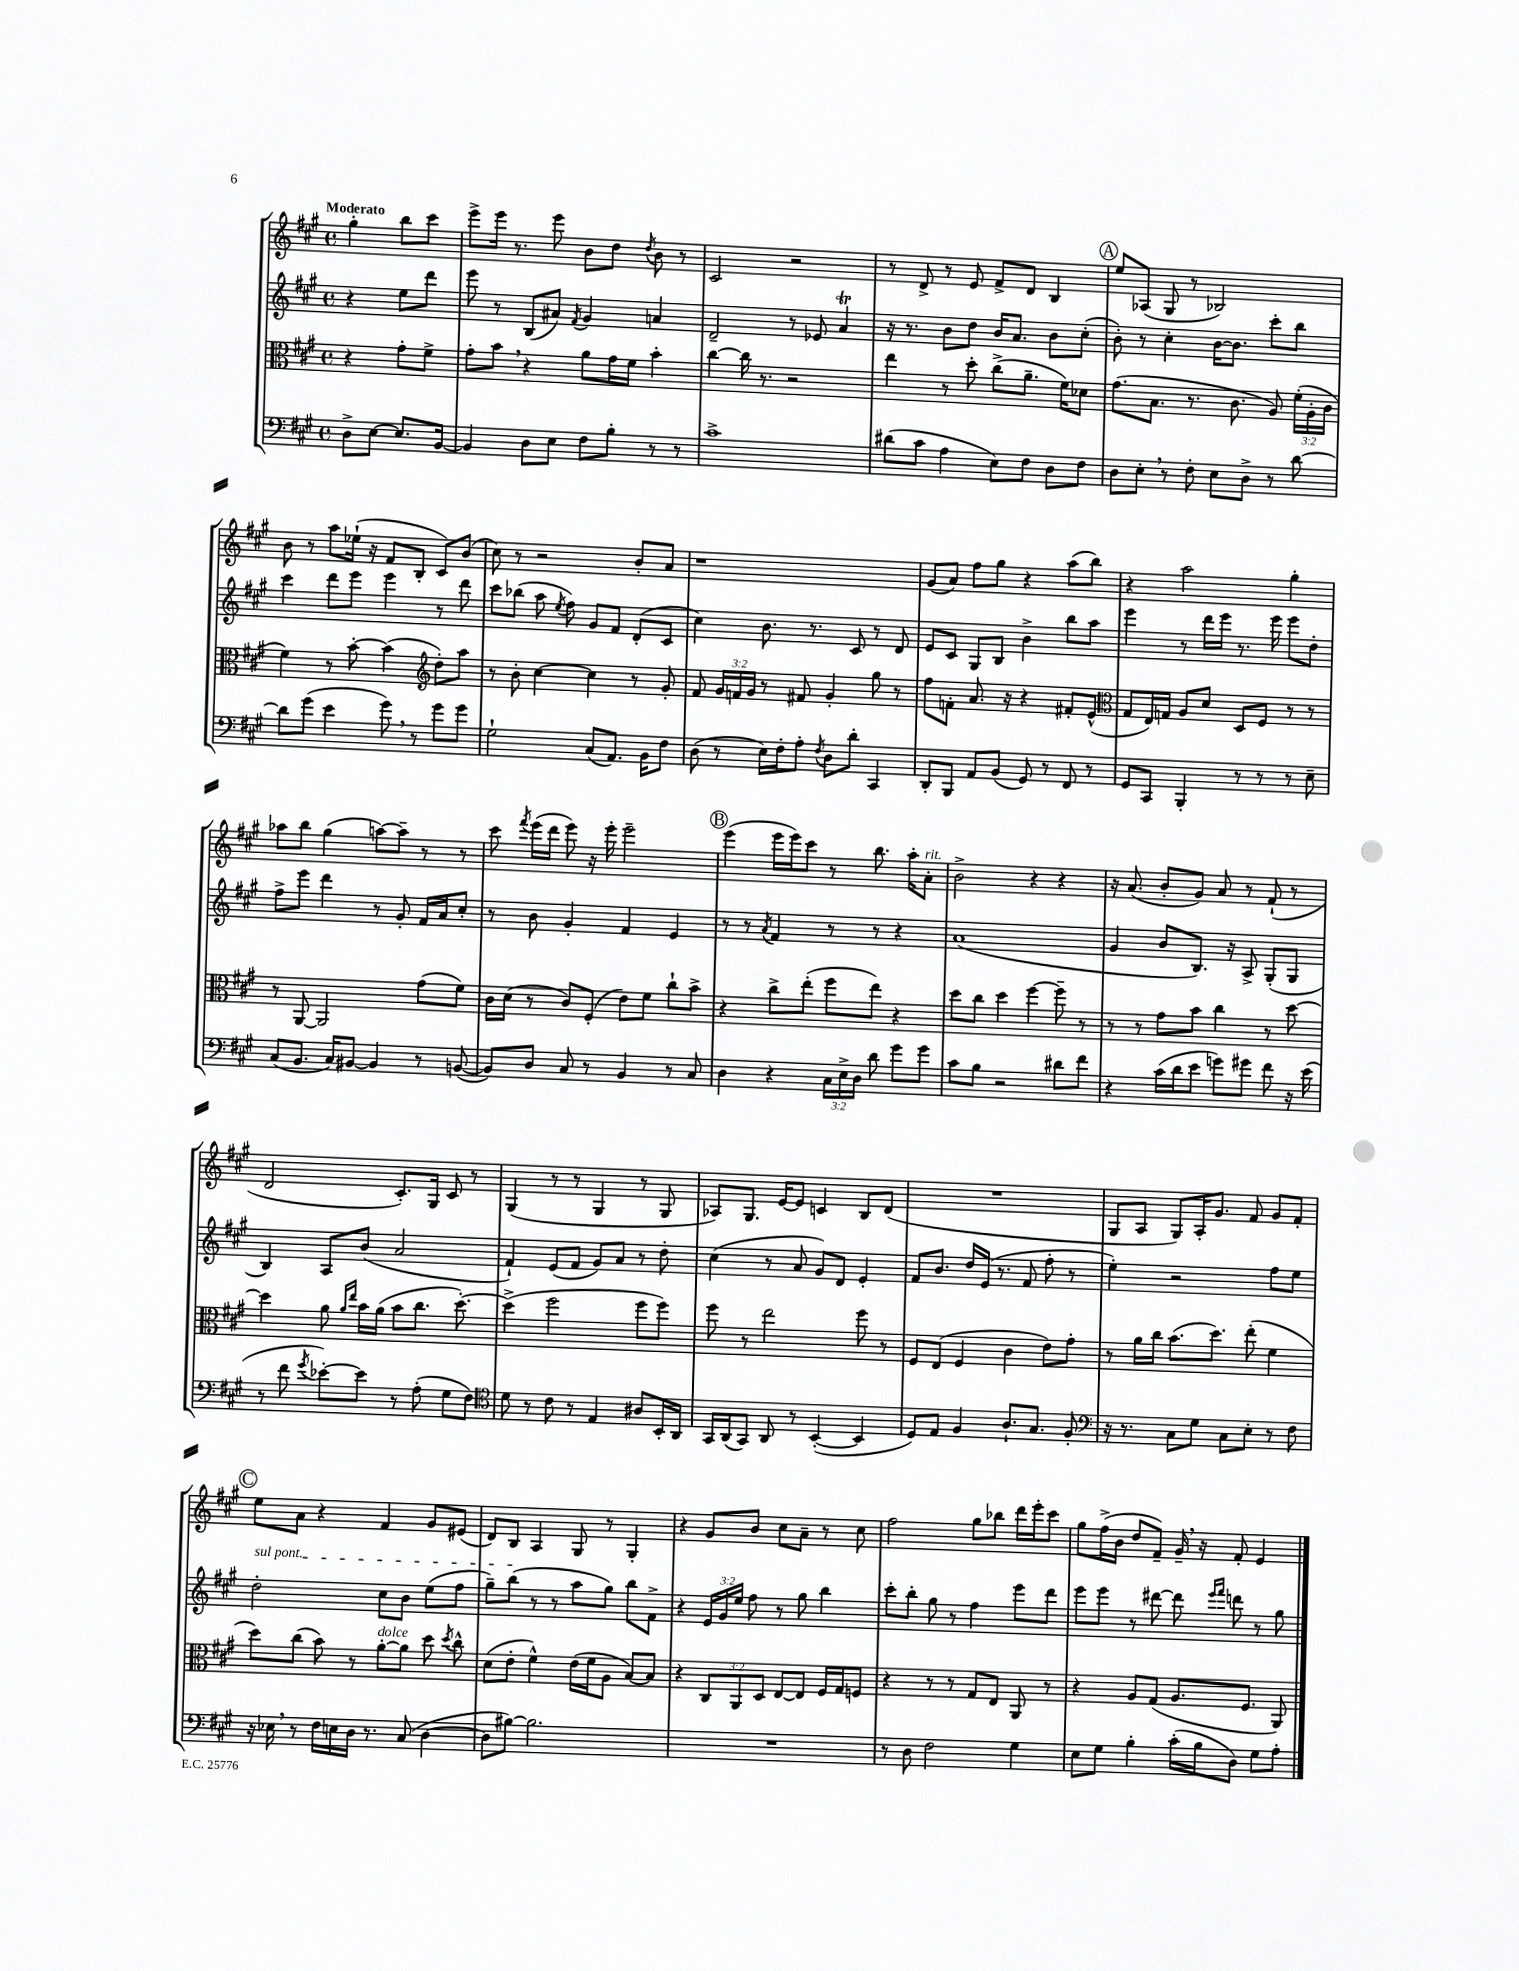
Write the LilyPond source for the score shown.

<<
\new StaffGroup <<
\new Staff = "s0" {
    \clef treble \key a \major \defaultTimeSignature \time 4/4 \partial 2 \tempo "Moderato"
    \autoBeamOff gis''4-. b''8[ cis'''8] |
    e'''8[-> e'''16] r8. e'''8 b'8[ d''8] \acciaccatura { d''8 } b'8 r8 |
    cis'2 r2 |
    r8 d'8-> r8 e'8 fis'8[-> d'8] b4 |
    \mark \markup { \circle "A" } e''8[ aes8]( gis8 r8 bes2) |
    b'8 r8 a''8[ ees''16]-!( r16 fis'8[ b8]-. cis'8[) b'8]( |
    cis''8) r8 r2 b'8[-. a'8] |
    r1 |
    gis'8[( a'8]) fis''8[ gis''8] r4 a''8[( b''8]) |
    r4 a''2 gis''4-. |
    aes''8[ b''8] gis''4( a''8[~) a''8]-- r8 r8 |
    cis'''8 \acciaccatura { fis'''8 } e'''16[( d'''16] e'''8) r16 e'''16-. e'''2-- |
    \mark \markup { \circle "B" } e'''4( e'''16[ e'''16) cis'''8] r8 b''8. a''16[-. a'8]-.^\markup { \italic "rit." } |
    b'2-> r4 r4 |
    r16 a'8.( b'8[-. gis'8]) a'8 r8 fis'8-!( r8 |
    d'2 cis'8.[-.) gis16] cis'8 r8 |
    gis4( r8 r8 gis4 r8 gis8 |
    aes8[) gis8.] e'16[~ e'8] c'4 b8[ d'8]( |
    R1 |
    gis8[ a8] gis8[) a16-. gis'8.] fis'8 gis'8[ fis'8]-. |
    \mark \markup { \circle "C" } e''8[ a'8] r4 fis'4 gis'8[ eis'8]( |
    d'8[) b8] a4 gis8 r8 gis4-. |
    r4 gis'8[ b'8] cis''8[ a'8]-- r8 cis''8 |
    fis''2 gis''8[ bes''8] d'''16[ e'''16-. cis'''8] |
    gis''8[ fis''16->( b'16] d''8[ fis'8]--) gis'16-- \breathe r16 fis'8-. e'4 \bar "|." |
}
\new Staff = "s1" {
    \clef treble \key a \major \defaultTimeSignature \time 4/4 \override Staff.TupletNumber.text = #tuplet-number::calc-fraction-text \partial 2
    \autoBeamOff r4 e''8[ d'''8] |
    e'''8 r8 b8[( ais'8]) \acciaccatura { fis'8 } gis'4 a'4 |
    d'2-- r8 ees'8 a'4\trill |
    r16 r8. b'8[ d''8] b'16[ a'8.] b'8[ cis''8]-.( |
    \mark \markup { \circle "A" } b'8-.) r8 cis''4-. b'16[~ b'8.] cis'''8[-. b''8] |
    cis'''4 d'''8[ e'''8] e'''4 r8 d'''8 |
    cis'''8[ bes''8]( a''8 \acciaccatura { e''8 } fis''8) gis'8[ fis'8] d'8[-.( cis'8] |
    cis''4) b'8. r8. cis'8 r8 d'8 |
    e'8[ cis'8] gis8[ b8] b'4-> b''8[ a''8] |
    e'''4 r8 d'''16[ e'''16] r8. e'''16 e'''8[ d''8]-. |
    fis''8[-> e'''8] d'''4 r8 gis'8-. fis'16[ a'16 cis''8]-. |
    r8 b'8 gis'4-. fis'4 e'4 |
    \mark \markup { \circle "B" } r8 r8 \acciaccatura { a'8 } fis'4 r8 r8 r4 |
    a'1( |
    gis'4 b'8[ b8.]) r16 a8-> gis8[-.( gis8] |
    b4) a8[ b'8]( a'2 |
    fis'4-!) e'8[( fis'8] gis'8[) a'8] r8 d''8-. |
    cis''4( r8 a'8 gis'8[) d'8] e'4-. |
    fis'8[ b'8.] d''16[ e'16]( r8. fis'8 fis''8-. r8 |
    e''4-.) r2 fis''8[ e''8] |
    \mark \markup { \circle "C" } \once \override TextSpanner.bound-details.left.text = \markup { \italic "sul pont." } d''2-.\startTextSpan cis''8[ b'8] e''8[( fis''8] |
    gis''8[--) b''8]\stopTextSpan( r8 r8 a''8[ gis''8]) b''8[ fis'8]-> |
    r4 \tuplet 3/2 { e'16[ gis'16 e''16] } fis''8 r8 gis''8 b''4 |
    cis'''8[-. b''8]-. gis''8 r8 fis''4 e'''8[ d'''8] |
    e'''8[ e'''8] r8 dis'''8~ dis'''8 \grace { e'''16[ fis'''16] } d'''8 r8 gis''8 \bar "|." |
}
\new Staff = "s2" {
    \clef alto \key a \major \defaultTimeSignature \time 4/4 \override Staff.TupletNumber.text = #tuplet-number::calc-fraction-text \partial 2
    \autoBeamOff r4 gis'8[-. fis'8]-> |
    gis'8[-. b'8] \breathe r4 a'8[ gis'16 fis'16] b'4-. |
    cis''4~ cis''16 r8. r2 |
    e''4 r8 d''8-. cis''8[->( a'8.]-- fis'16[) des'8] |
    \mark \markup { \circle "A" } gis'8.[( b8.] r8. cis'8. a8) \tuplet 3/2 { fis'16[-.( a16-. cis'16] } |
    fis'4) r8 b'8~-. b'4( \clef treble d''8[-.) a''8] |
    r8 b'8-. cis''4~ cis''4 r8 gis'8-. |
    fis'8 \tuplet 3/2 { gis'16[ f'16 gis'16] } r8 fis'8 gis'4-. gis''8 r8 |
    fis''8[ f'8]-. a'8. r16 r4 fis'8[-. e'8]-^( |
    \clef alto gis8[ e16) g16] a8[ d'8] d8[ fis8] r8 r8 |
    r8 a,8~ a,2 gis'8[( fis'8]) |
    cis'16[ d'16]( r8 cis'8[) fis8]-.( e'8[) fis'8] cis''8[-! b'8]-> |
    \mark \markup { \circle "B" } r4 cis''8[-> e''8]-.( fis''8[ e''8]) r4 |
    d''8[ cis''8] d''4 fis''4~ fis''8-- r8 |
    r8 r8 gis'8[ b'8] cis''4 r8 d''8~ |
    d''4 a'8 \grace { a'16[ e''16] } b'16[ a'16]( b'8[ cis''8.] d''8.~-.) |
    d''4->( fis''2 fis''8[ fis''8]) |
    fis''8 r8 e''2 fis''8 r8 |
    fis8[ e8]( fis4 cis'4 e'8[) gis'8]-. |
    r8 a'16[ cis''16] b'8.[( d''8.]) e''8-.( fis'4 |
    \mark \markup { \circle "C" } d''8[) cis''8]( b'8) r8 a'8[~-.^\markup { \italic "dolce" } a'8] d''8 \acciaccatura { d''8 } cis''8-^ |
    d'8[( e'8]-. fis'4-^) e'16[( fis'16 a8] b8[~) b8] |
    r4 \tuplet 3/2 { cis8[ a,8 d8] } e8[~ e8] fis16[ gis16 f8] |
    r4 r8 r8 gis8[ e8] a,8 r8 |
    r4 a8[ gis8]( a8.[ fis8.] a,8) \bar "|." |
}
\new Staff = "s3" {
    \clef bass \key a \major \defaultTimeSignature \time 4/4 \override Staff.TupletNumber.text = #tuplet-number::calc-fraction-text \partial 2
    \autoBeamOff d8[-> e8]~ e8.[ b,16]~ |
    b,4 d8[ e8] fis8[ b8]-. r8 r8 |
    cis'1-> |
    dis'8[( cis'8] a4 e8[) fis8] d8[ fis8] |
    \mark \markup { \circle "A" } d8[ e8]-. \breathe r8 fis8-. e8[ d8]-> r8 d'8~ |
    d'8[ gis'8]( e'4 gis'8) \breathe r8 gis'8[ gis'8] |
    gis2-! cis8[( a,8.]) b,16[ fis8] |
    d8( r8 e16[) fis16-. a8]-. \acciaccatura { fis8 } d8[ d'8]-. cis,4 |
    d,8[-. b,,8] a,8[ b,8]( gis,8) r8 fis,8 r8 |
    gis,8[ cis,8] b,,4-. r8 r8 r8 e8-- |
    cis8[( b,8.] cis16[) bis,8]~ bis,4 r8 b,8~( |
    b,8[) d8] cis8 r8 b,4 r8 cis8 |
    \mark \markup { \circle "B" } d4 r4 \tuplet 3/2 { cis16[ e16-> d16] } d'8 gis'8[ gis'8] |
    cis'8[ b8] r2 dis'8[ fis'8] |
    r4 cis'16[( d'16 e'8] g'8[) gis'8] fis'8 r16 e'16( |
    r8 fis'8 \acciaccatura { gis'8 } ees'8[~-.) ees'8] r8 a8-.( gis8[ fis8]) |
    \clef tenor d'8 r8 cis'8 r8 e4 ais8[ b,16-. a,16] |
    gis,16[ a,16( gis,8]) a,8 r8 b,4~-.( b,4 |
    d8[) e8] fis4 a8.[-! gis8.] fis8-. |
    \clef bass r16 r8. cis8[ gis8] cis8[ e8]-. r8 fis8 |
    \mark \markup { \circle "C" } r16 ees16 \breathe r8 fis16[ e16 d16] r8. cis8( d4~ |
    d8[ bis8]~) bis2. |
    R1 |
    r8 d8 fis2 gis4 |
    e8[ gis8] b4-. cis'16[-.( b16 d8]) gis8[ a8]-. \bar "|." |
}
>>
>>
\layout { \context { \Score \remove "Bar_number_engraver" } }
